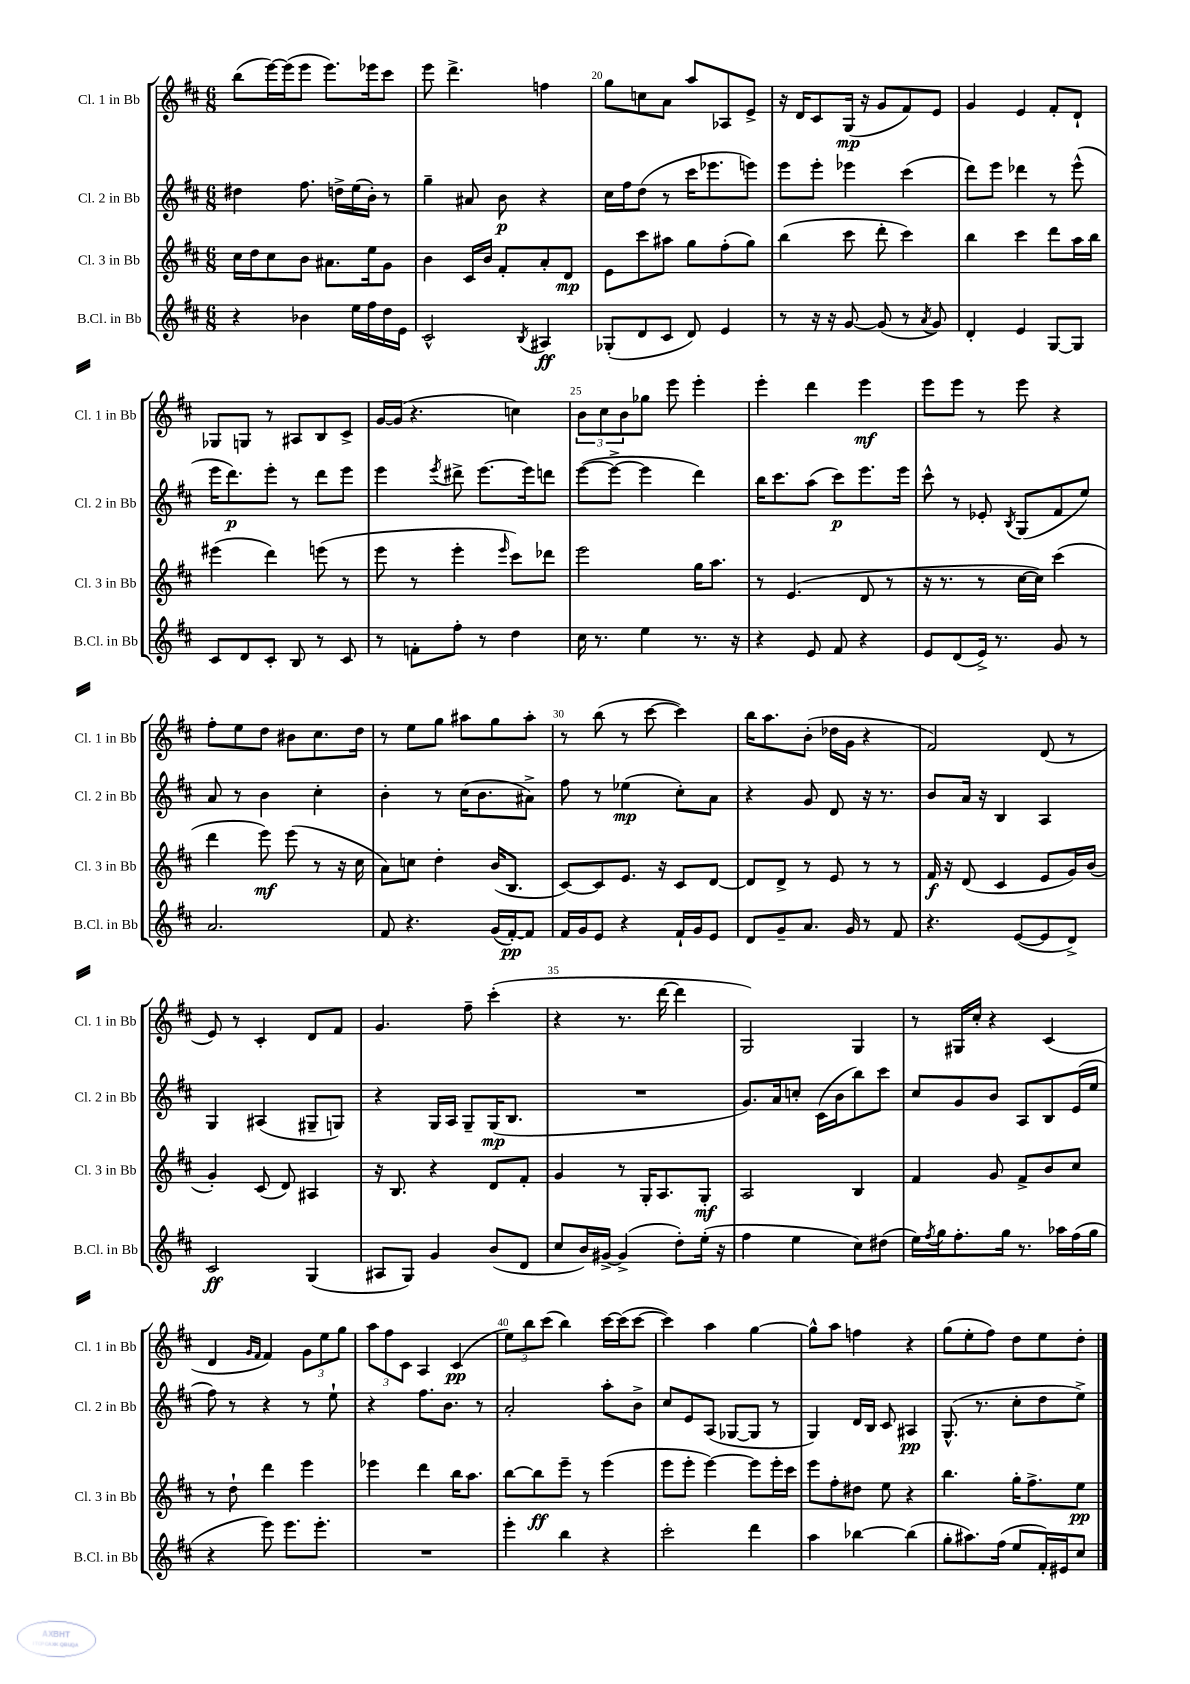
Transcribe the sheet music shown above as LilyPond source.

<<
\new StaffGroup <<
\new Staff = "s0" \with { instrumentName = "Cl. 1 in Bb" shortInstrumentName = "Cl. 1 in Bb" } {
    \clef treble \key d \major \numericTimeSignature \time 6/8
    b''8( e'''16~) e'''16( e'''8 e'''8.) ees'''16 cis'''8 |
    e'''8 d'''4.-> f''4 |
    g''8 c''8 a'8 a''8 aes8 e'8-> |
    r16 d'16 cis'8 g16\mp( r16 g'8 fis'8) e'8 |
    g'4 e'4 fis'8-. d'8-! |
    ges8 g8 r8 ais8 b8 cis'8-> |
    g'16~ g'16( r4. c''4) |
    \tuplet 3/2 { b'8 cis''8 b'8 } ges''8 e'''8 e'''4-. |
    e'''4-. d'''4 e'''4\mf |
    e'''8 e'''8 r8 e'''8 r4 |
    fis''8-. e''8 d''8 bis'8 cis''8. d''16 |
    r8 e''8 g''8 ais''8 g''8 ais''8-. |
    r8 b''8( r8 cis'''8~ cis'''4) |
    b''16 a''8. b'8-.( des''16 g'16 r4 |
    fis'2) d'8( r8 |
    e'8) r8 cis'4-. d'8 fis'8 |
    g'4. fis''8-- cis'''4-.( |
    r4 r8. d'''16~ d'''4 |
    g2) g4 |
    r8 gis16 cis''16-. r4 cis'4( |
    d'4 \grace { g'16 fis'16 } fis'4) \tuplet 3/2 { g'8 e''8 g''8 } |
    \tuplet 3/2 { a''8 fis''8 cis'8 } a4 cis'4\pp( |
    \tuplet 3/2 { e''8) b''8 cis'''8( } b''4) cis'''16~ cis'''16( cis'''8~ |
    cis'''4) a''4 g''4~ |
    g''8-^ a''8 f''4 r4 |
    g''8( e''8-. fis''8) d''8 e''8 d''8-. \bar "|." |
}
\new Staff = "s1" \with { instrumentName = "Cl. 2 in Bb" shortInstrumentName = "Cl. 2 in Bb" } {
    \clef treble \key d \major \numericTimeSignature \time 6/8
    dis''4 fis''8. d''16-> e''16( b'16-.) r8 |
    g''4-- ais'8 b'8\p r4 |
    cis''16 fis''16 d''8( r8 cis'''16 ees'''8. e'''8) |
    e'''8 e'''8-. ees'''4 cis'''4( |
    d'''8) e'''8 des'''4 r8 e'''8-^( |
    e'''16 d'''8.\p) e'''8-. r8 d'''8 e'''8 |
    e'''4 \acciaccatura { e'''8 } dis'''8-> e'''8.~ e'''16 d'''8 |
    e'''8~( e'''8~-> e'''4 d'''4) |
    b''16 cis'''8. a''8( cis'''8\p) e'''8. e'''16 |
    cis'''8-^ r8 ees'8-. \acciaccatura { b8 } g8( fis'8 e''8) |
    a'8 r8 b'4 cis''4-. |
    b'4-. r8 cis''16( b'8. ais'8->) |
    fis''8 r8 ees''4\mp( cis''8-.) a'8 |
    r4 g'8 d'8 r16 r8. |
    b'8 a'16 r16 b4 a4 |
    g4 ais4( gis8-- g8) |
    r4 g16 a16 g8-- g16\mp( b8. |
    R2. |
    g'8.) a'16 c''8-. cis'16( b'16 b''8) cis'''8 |
    cis''8 g'8 b'8 a8 b8 e'16( e''16 |
    fis''8) r8 r4 r8 e''8-! |
    r4 fis''8. b'8. r8 |
    a'2-. a''8-. b'8-> |
    cis''8 e'8 a8( ges8~ ges8 r8 |
    g4) d'16 b16 cis'8 ais4\pp |
    g8.-^( r8. cis''8-. d''8 e''8->) \bar "|." |
}
\new Staff = "s2" \with { instrumentName = "Cl. 3 in Bb" shortInstrumentName = "Cl. 3 in Bb" } {
    \clef treble \key d \major \numericTimeSignature \time 6/8
    cis''16 d''16 cis''8 b'8 ais'8. e''16 g'8 |
    b'4 cis'16 b'16 fis'8-. a'8-. d'8\mp |
    e'8 cis'''8 ais''8 g''8 fis''8-.( g''8) |
    b''4( cis'''8 d'''8-. cis'''4) |
    b''4 cis'''4 d'''8 a''16 b''16 |
    eis'''4( d'''4) e'''8( r8 |
    e'''8 r8 e'''4-. \grace { e'''16 } cis'''8) des'''8 |
    e'''2 g''16 a''8. |
    r8 e'4.( d'8 r8 |
    r16 r8. r8 cis''16~ cis''16) cis'''4( |
    d'''4 e'''8\mf) e'''8( r8 r16 cis''16 |
    a'8) c''8 d''4-. b'16( b8. |
    cis'8~) cis'8 e'8. r16 cis'8 d'8~ |
    d'8 d'8-> r8 e'8 r8 r8 |
    fis'16\f r16 d'8( cis'4 e'8 g'16) b'16( |
    g'4-.) cis'8( d'8) ais4 |
    r16 b8. r4 d'8 fis'8-. |
    g'4 r8 g16-. a8. g8-.\mf |
    a2 b4 |
    fis'4 g'8 fis'8-> b'8 cis''8 |
    r8 d''8-! d'''4 e'''4 |
    ees'''4 d'''4 b''16 a''8. |
    b''8~ b''8\ff e'''8-- r8 e'''4( |
    e'''8 e'''8-. e'''4~) e'''8 e'''16-. cis'''16 |
    e'''8 fis''8-. dis''8 e''8 r4 |
    b''4. g''16-. fis''8.-> e''8\pp \bar "|." |
}
\new Staff = "s3" \with { instrumentName = "B.Cl. in Bb" shortInstrumentName = "B.Cl. in Bb" } {
    \clef treble \key d \major \numericTimeSignature \time 6/8
    r4 bes'4 e''16 fis''16 d''16 e'16 |
    cis'2-^ \acciaccatura { b8 } ais4\ff |
    ges8-.( d'8 cis'8 d'8) e'4 |
    r8 r16 r16 g'8~ g'8( r8 \acciaccatura { a'8 } g'8) |
    d'4-. e'4 g8~ g8 |
    cis'8 d'8 cis'8-. b8 r8 cis'8 |
    r8 f'8-. fis''8-. r8 d''4 |
    cis''16 r8. e''4 r8. r16 |
    r4 e'8 fis'8 r4 |
    e'8 d'8( e'16->) r8. g'8 r8 |
    a'2. |
    fis'8 r4. g'16( fis'16~-.\pp) fis'8 |
    fis'16 g'16 e'8 r4 fis'16-! g'16 e'8 |
    d'8 g'8-- a'8. g'16 r8 fis'8 |
    r4. e'8~( e'8 d'8->) |
    cis'2\ff g4( |
    ais8 g8) g'4 b'8( d'8 |
    cis''8 b'16) gis'16~-> gis'4->( d''8-.) e''16-.( r16 |
    fis''4 e''4 cis''8) dis''8( |
    e''16) \acciaccatura { fis''8 } g''16 fis''8.-. g''16 r8. aes''16 fis''16( g''16 |
    r4 e'''8) e'''8. e'''8.-. |
    R2. |
    e'''4-. b''4 r4 |
    cis'''2-. d'''4 |
    a''4 bes''4~ bes''4( |
    g''8-. ais''8.) fis''16( e''8 fis'16-.) eis'16 cis''8 \bar "|." |
}
>>
>>
\layout { \context { \Score currentBarNumber = #18 \override BarNumber.break-visibility = ##(#f #t #t) barNumberVisibility = #(every-nth-bar-number-visible 5) } }
